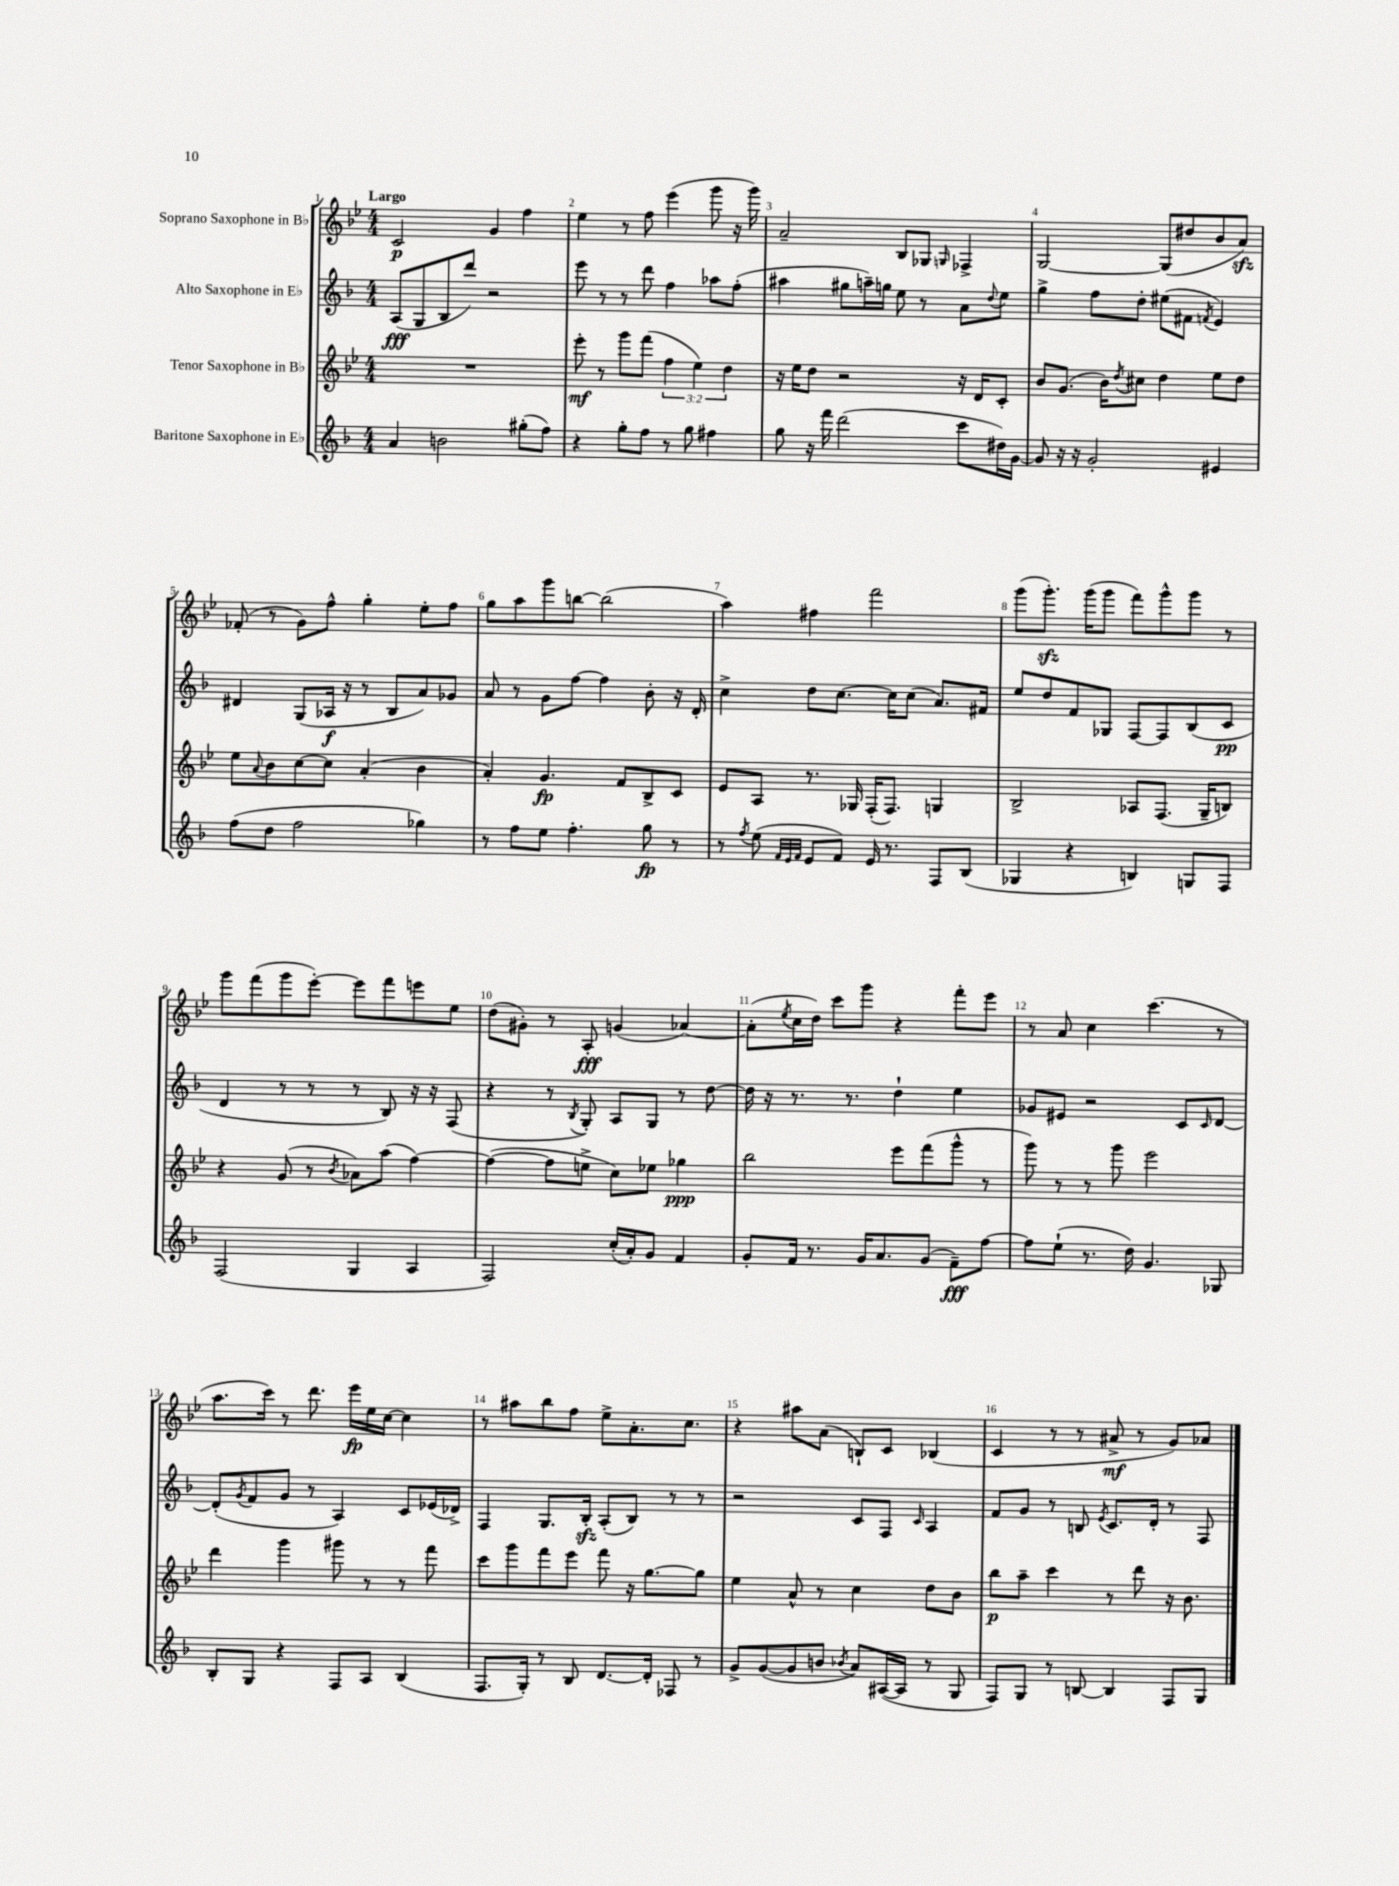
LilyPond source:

<<
\new StaffGroup <<
\new Staff = "s0" \with { instrumentName = "Soprano Saxophone in Bb" } {
    \clef treble \key bes \major \numericTimeSignature \time 4/4 \tempo "Largo"
    c'2\p g'4 f''4 |
    ees''4 r8 f''8 ees'''4( g'''8 r16 g'''16) |
    a'2-- bes8 ges8 \grace { g16 } fes4-> |
    g2~ g8( dis''8 bes'8 a'8\sfz) |
    fes'8-.( r8 g'8) f''8-^ g''4-. ees''8-. f''8 |
    g''8 a''8 g'''8 b''8~ b''2( |
    a''4) fis''4 f'''2 |
    g'''8( g'''8.-.\sfz) g'''16( g'''8 f'''8) g'''8-^ g'''8 r8 |
    g'''8 f'''8( g'''8 ees'''8~-.) ees'''8 f'''8 e'''8 ees''8 |
    d''8( gis'8-.) r8 a8-.\fff g'4( aes'4~) |
    aes'8-.( \acciaccatura { ees''8 } c''16 d''16) c'''8 g'''8 r4 f'''8-. ees'''8 |
    r8 a'8 c''4 c'''4.( r8 |
    a''8. c'''16) r8 d'''8. ees'''16\fp ees''16 c''16~ c''4 |
    r8 ais''8 bes''8 f''8 ees''8-> a'8.-. c''8. |
    r4 ais''8 a'8( b8-!) c'8 bes4( |
    c'4 r8 r8 ais'8->\mf r8 g'8) aes'8 \bar "|." |
}
\new Staff = "s1" \with { instrumentName = "Alto Saxophone in Eb" } {
    \clef treble \key f \major \numericTimeSignature \time 4/4
    a8\fff( g8 bes8 d'''8) r2 |
    e'''8 r8 r8 d'''8 f''4 aes''8 f''8-.( |
    ais''4 gis''8 a''16--) g''16 e''8 r8 a'8 \appoggiatura { d''8 } e''8 |
    g''4-> f''8 d''8-. eis''8( fis'8 \acciaccatura { f'8 } e'4) |
    dis'4 g8( aes16\f r16 r8 bes8 a'8) ges'8 |
    a'8 r8 g'8 f''8~ f''4 bes'8-. r16 d'16-. |
    c''4-> d''8 c''8.~ c''16 c''8( a'8.) fis'16 |
    e''8 d''8 f'8 ges8 f8~ f8 bes8( c'8\pp |
    d'4 r8 r8 r8 bes8) r16 r16 f8( |
    r4 r8 \acciaccatura { bes8 } g8-.) a8 g8 r8 d''8~ |
    d''16 r16 r8. r8. d''4-! e''4 |
    ges'8 eis'8 r2 c'8 \grace { c'16 } d'8~ |
    d'8-.( \acciaccatura { g'8 } f'8 g'8 r8 a4) c'8 ees'16( des'16->) |
    f4 g8. bes16-.\sfz a8-.( bes8) r8 r8 |
    r2 c'8 f8 \grace { c'16 } a4 |
    f'8 g'8 r8 b8 \acciaccatura { e'8 } c'8. d'16-. r8 f8 \bar "|." |
}
\new Staff = "s2" \with { instrumentName = "Tenor Saxophone in Bb" } {
    \clef treble \key bes \major \numericTimeSignature \time 4/4 \override Staff.TupletNumber.text = #tuplet-number::calc-fraction-text
    R1 |
    ees'''8-.\mf r8 g'''8 f'''8( \tuplet 3/2 { f''4 ees''4) d''4 } |
    r16 ees''16 d''8 r2 r16 d'16 c'8-. |
    bes'8 g'8.( bes'16) \acciaccatura { d''8 } cis''8 d''4 ees''8 d''8 |
    ees''8 \appoggiatura { a'8 } bes'8 c''8~ c''8 a'4-.( bes'4 |
    a'4-.) g'4.\fp f'8 bes8-> c'8 |
    ees'8 a8 r8. ges16 f16-.( f8.) g4 |
    bes2-> aes8 f8.( g16-- b8) |
    r4 g'8( r8 \acciaccatura { bes'8 } aes'8) a''8( f''4~) |
    f''4~( f''8 e''8-> c''8) ees''8 ges''4\ppp |
    bes''2 ees'''8 f'''8( g'''8-^ r8 |
    g'''8) r8 r8 g'''8 ees'''2 |
    d'''4 g'''4 gis'''8 r8 r8 f'''8 |
    c'''8 g'''8 f'''8 ees'''8 f'''8 r16 g''8.~ g''8 |
    ees''4 a'8-^ r8 c''4 d''8 bes'8 |
    bes''8\p a''8-- c'''4 r8 d'''8 r16 bes'8. \bar "|." |
}
\new Staff = "s3" \with { instrumentName = "Baritone Saxophone in Eb" } {
    \clef treble \key f \major \numericTimeSignature \time 4/4
    a'4 b'2 gis''8-.( f''8) |
    r4 g''8-. f''8 r8 g''8 fis''4 |
    g''8 r16 f'''16 d'''2( c'''8 dis''16) g'16~ |
    g'8 r16 r16 g'2-. eis'4 |
    f''8( d''8 f''2 ges''4) |
    r8 f''8 e''8 f''4.-. g''8\fp r8 |
    r8 \acciaccatura { f''8 } e''8( \grace { f'32 e'32 f'32 } e'8 f'8) e'16 r8. f8 bes8( |
    ges4 r4 b4) g8 f8 |
    f2( g4 a4 |
    f2) c''16-.( a'16-.) g'8 f'4 |
    g'8-. f'16 r8. g'16 a'8. g'8( f'8--\fff) f''8~ |
    f''8 e''8-!( r8. d''16) g'4. ges8 |
    bes8-. g8 r4 f8 a8 bes4( |
    f8. g16-.) r8 bes8 d'8.~ d'16-. fes8 r8 |
    g'8-> g'8~( g'8 b'8 \acciaccatura { bes'8 } a'8) ais16~( ais16 r8 g8 |
    f8) g8 r8 b8~ b4 f8 g8 \bar "|." |
}
>>
>>
\layout { \context { \Score \override BarNumber.break-visibility = ##(#f #t #t) barNumberVisibility = #all-bar-numbers-visible } }
